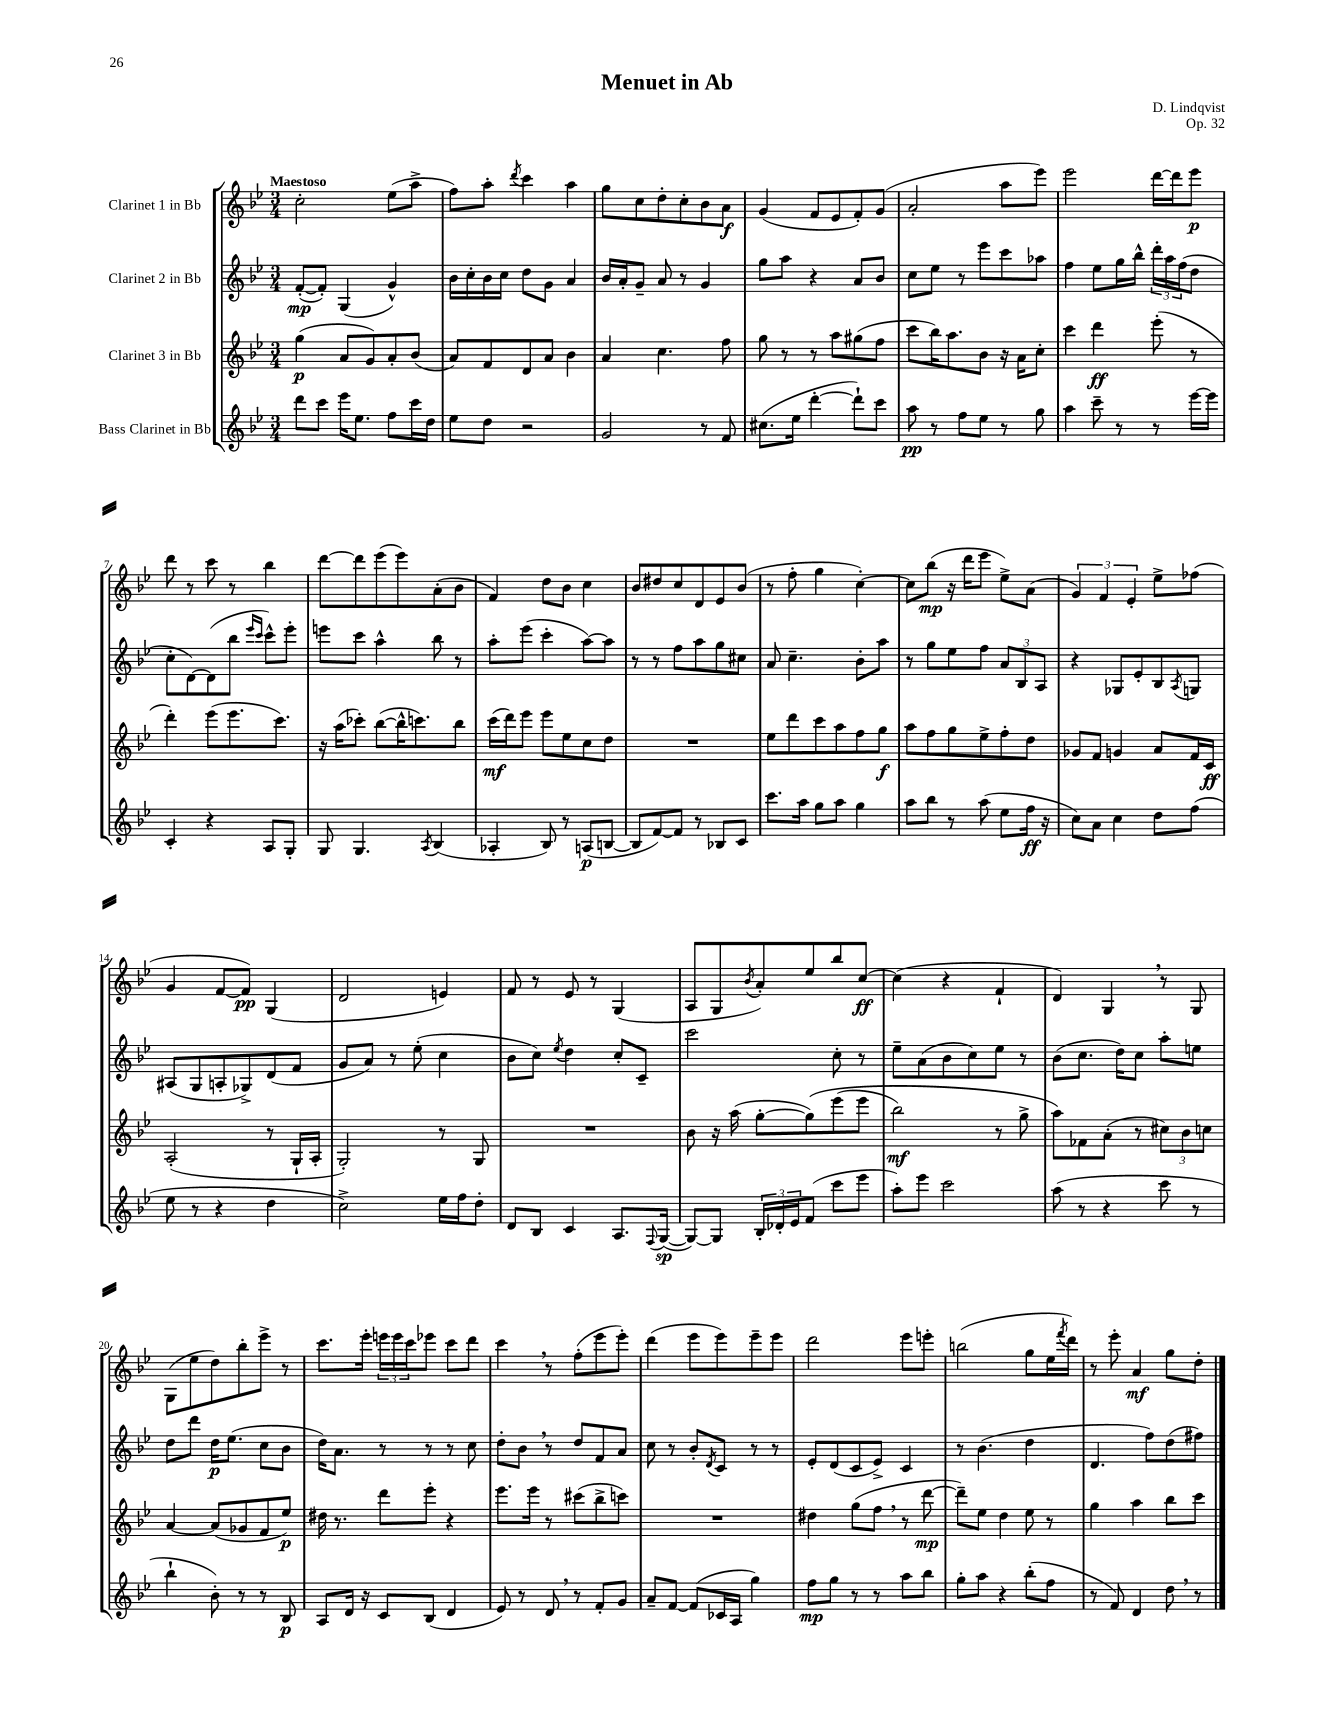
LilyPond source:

\header { title = "Menuet in Ab" composer = "D. Lindqvist" opus = "Op. 32" }
<<
\new StaffGroup <<
\new Staff = "s0" \with { instrumentName = "Clarinet 1 in Bb" } {
    \clef treble \key bes \major \numericTimeSignature \time 3/4 \tempo "Maestoso"
    c''2-. ees''8( a''8-> |
    f''8) a''8-. \acciaccatura { d'''8 } c'''4 a''4 |
    g''8 c''8 d''8-. c''8-. bes'8 a'8\f |
    g'4( f'8 ees'8 f'8-.) g'8( |
    a'2-. a''8 ees'''8) |
    ees'''2 d'''16~ d'''16 ees'''8\p |
    d'''8 r8 c'''8 r8 bes''4 |
    d'''8~ d'''8 ees'''8( ees'''8) a'8-.( bes'8 |
    f'4) d''8 bes'8 c''4 |
    bes'8 dis''8 c''8 d'8 ees'8 bes'8( |
    r8 f''8-. g''4 c''4~-.) |
    c''8 bes''8\mp( r16 d'''16 ees'''8 ees''8->) a'8( |
    \tuplet 3/2 { g'4) f'4 ees'4-. } ees''8-> fes''8( |
    g'4 f'8~ f'8\pp) g4( |
    d'2 e'4) |
    f'8 r8 ees'8 r8 g4( |
    a8 g8 \acciaccatura { bes'8 } a'8-.) ees''8 bes''8 c''8~\ff |
    c''4( r4 f'4-! |
    d'4) g4 \breathe r8 g8 |
    g8( ees''8 d''8) bes''8-. ees'''8-> r8 |
    c'''8. ees'''16-. \tuplet 3/2 { e'''16 e'''16 c'''16 } ees'''8 c'''8 d'''8 |
    c'''4 \breathe r8 f''8-.( ees'''8 ees'''8-.) |
    d'''4( ees'''8 ees'''8) ees'''8-- ees'''8 |
    d'''2 ees'''8 e'''8-. |
    b''2( g''8 ees''16 \acciaccatura { f'''8 } d'''16) |
    r8 ees'''8-. a'4\mf g''8 d''8-. \bar "|." |
}
\new Staff = "s1" \with { instrumentName = "Clarinet 2 in Bb" } {
    \clef treble \key bes \major \numericTimeSignature \time 3/4
    f'8~-.\mp( f'8-.) g4( g'4-^) |
    bes'16 c''16-. bes'16 c''16 d''8 g'8 a'4 |
    bes'16 a'16-. g'8-- a'8 r8 g'4 |
    g''8 a''8 r4 a'8 bes'8 |
    c''8 ees''8 r8 ees'''8 c'''8 aes''8 |
    f''4 ees''8 g''16 bes''16-^ \tuplet 3/2 { d'''16-. a''16 f''16( } d''8 |
    c''8-. d'8~) d'8( bes''8 \grace { ees'''16 c'''16 } c'''8-^) ees'''8-. |
    e'''8 c'''8 a''4-^ bes''8 r8 |
    a''8-. ees'''8( c'''4-. a''8~) a''8 |
    r8 r8 f''8 a''8 g''8 cis''8 |
    a'8 c''4.-- bes'8-. a''8 |
    r8 g''8 ees''8 f''8 \tuplet 3/2 { a'8 bes8 a8 } |
    r4 ges8 ees'8-. bes8 \acciaccatura { a8 } g8 |
    ais8( g8 a8-. ges8->) d'8( f'8 |
    g'8 a'8) r8 ees''8-.( c''4 |
    bes'8 c''8) \acciaccatura { ees''8 } d''4 c''8-. c'8-- |
    c'''2 c''8-. r8 |
    ees''8-- a'8( bes'8 c''8) ees''8 r8 |
    bes'8( c''8. d''16) c''8 a''8-. e''8 |
    d''8 d'''8 d''16\p ees''8.( c''8 bes'8 |
    d''16) a'8. r8 r8 r8 c''8 |
    d''8-. bes'8 \breathe r8 d''8 f'8 a'8 |
    c''8 r8 bes'8-. \acciaccatura { d'8 } c'8 r8 r8 |
    ees'8-. d'8( c'8 ees'8->) c'4 |
    r8 bes'4.( d''4 |
    d'4. f''8) d''8( fis''8) \bar "|." |
}
\new Staff = "s2" \with { instrumentName = "Clarinet 3 in Bb" } {
    \clef treble \key bes \major \numericTimeSignature \time 3/4
    g''4\p( a'8 g'8) a'8-. bes'8( |
    a'8) f'8 d'8 a'8 bes'4 |
    a'4 c''4. f''8 |
    g''8 r8 r8 a''8 gis''8( f''8 |
    c'''8 bes''16) a''8. bes'8 r16 a'16 c''8-. |
    c'''4 d'''4\ff ees'''8-.( r8 |
    d'''4-.) ees'''8( ees'''8. c'''8.) |
    r16 a''16( ces'''8-.) bes''8~( bes''16-^ c'''8.) bes''8 |
    c'''16\mf( d'''16) ees'''8 ees'''8 ees''8 c''8 d''8 |
    R2. |
    ees''8 d'''8 c'''8 a''8 f''8 g''8\f |
    a''8 f''8 g''8 ees''8-> f''8-. d''8 |
    ges'8 f'8 g'4 a'8 f'16 c'16\ff |
    a2-.( r8 g16-! a16-. |
    g2-.) r8 g8 |
    R2. |
    bes'8 r16 a''16( g''8~-. g''8)\( ees'''8( ees'''8 |
    bes''2\mf) r8 g''8-> |
    a''8\) fes'8 a'8-.( r8 \tuplet 3/2 { cis''8) bes'8 c''8 } |
    a'4~ a'8( ges'8 f'8 ees''8\p) |
    dis''16 r8. d'''8 ees'''8-. r4 |
    ees'''8. ees'''16 r8 cis'''8( bes''8-> c'''8) |
    R2. |
    dis''4 g''8( f''8 \breathe r8 d'''8~\mp |
    d'''8--) ees''8 d''4 ees''8 r8 |
    g''4 a''4 bes''8 c'''8 \bar "|." |
}
\new Staff = "s3" \with { instrumentName = "Bass Clarinet in Bb" } {
    \clef treble \key bes \major \numericTimeSignature \time 3/4
    d'''8 c'''8 ees'''16 ees''8. f''8 c'''16 d''16 |
    ees''8 d''8 r2 |
    g'2 r8 f'8 |
    cis''8.( ees''16 d'''4~-. d'''8-!) c'''8 |
    a''8\pp r8 f''8 ees''8 r8 g''8 |
    a''4 c'''8-- r8 r8 ees'''16~ ees'''16 |
    c'4-. r4 a8 g8-. |
    g8 g4. \acciaccatura { a8 } bes4( |
    aes4-. bes8) r8 a8\p( b8~ |
    b8 f'8~) f'8 r8 bes8 c'8 |
    c'''8. a''16 g''8 a''8 g''4 |
    a''8 bes''8 r8 a''8( ees''8 f''16\ff r16 |
    c''8) a'8 c''4 d''8 f''8( |
    ees''8 r8 r4 d''4 |
    c''2->) ees''16 f''16 d''8-. |
    d'8 bes8 c'4 a8. \appoggiatura { f8 } g16~\sp( |
    g8~) g8 \tuplet 3/2 { bes16-. des'16-. ees'16 } f'8( c'''8 ees'''8 |
    a''8-.) ees'''8 c'''2 |
    a''8( r8 r4 c'''8 r8 |
    bes''4-! bes'8-.) r8 r8 bes8\p |
    a8 d'16 r16 c'8 bes8( d'4 |
    ees'8) r8 d'8 \breathe r8 f'8-. g'8 |
    a'8-- f'8~ f'8( ces'16 a16 g''4) |
    f''8\mp g''8 r8 r8 a''8 bes''8 |
    g''8-. a''8 r4 bes''8-.( f''8 |
    r8 f'8) d'4 d''8 \breathe r8 \bar "|." |
}
>>
>>
